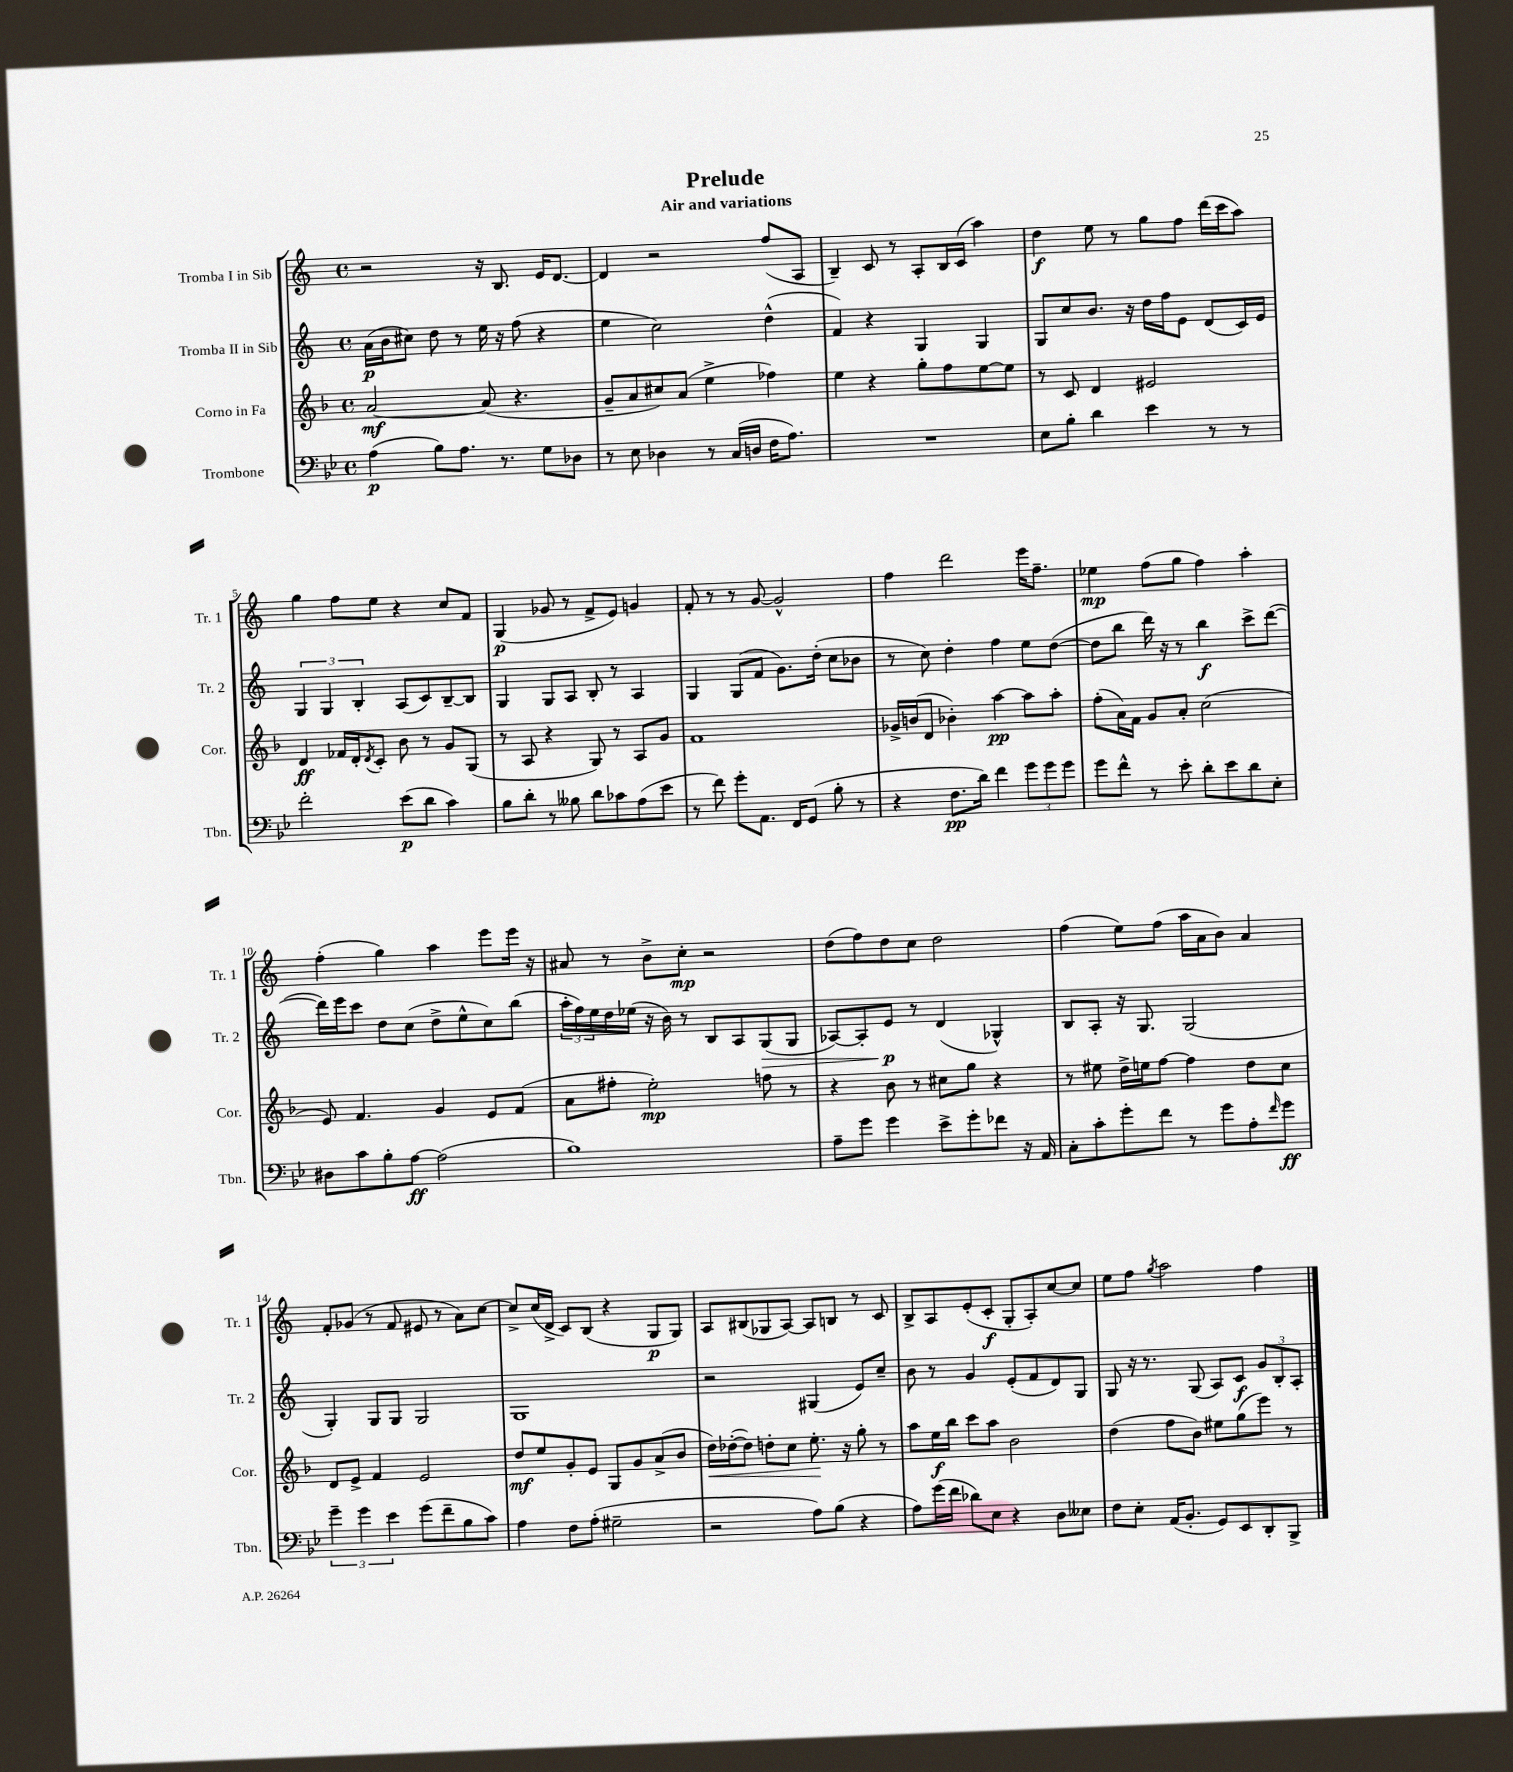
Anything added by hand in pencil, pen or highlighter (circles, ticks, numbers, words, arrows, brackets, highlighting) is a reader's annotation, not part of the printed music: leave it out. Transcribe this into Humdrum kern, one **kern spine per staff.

**kern	**dynam	**kern	**dynam	**kern	**dynam	**kern	**dynam
*part4	*part4	*part3	*part3	*part2	*part2	*part1	*part1
*staff4	*staff4	*staff3	*staff3	*staff2	*staff2	*staff1	*staff1
*I"Trombone	*	*I"Corno in Fa	*	*I"Tromba II in Sib	*	*I"Tromba I in Sib	*
*I'Tbn.	*	*I'Cor.	*	*I'Tr. 2	*	*I'Tr. 1	*
*clefF4	*	*clefG2	*	*clefG2	*	*clefG2	*
*k[b-e-]	*	*k[b-]	*	*k[]	*	*k[]	*
*M4/4	*	*M4/4	*	*M4/4	*	*M4/4	*
*met(c)	*	*met(c)	*	*met(c)	*	*met(c)	*
=1	=1	=1	=1	=1	=1	=1	=1
(4A\	p	[2a/	mf	(16a\LL	p	2r	.
.	.	.	.	16b\J	.	.	.
.	.	.	.	8cc#X\J)	.	.	.
8B-\L)	.	.	.	8dd\	.	.	.
8.A\J	.	.	.	8r	.	.	.
.	.	(8a/]	.	16ee\	.	16r	.
8.r	.	.	.	16r	.	8.B/	.
.	.	4.r	.	(8ff\	.	.	.
8G\L	.	.	.	4r	.	16e/KL	.
.	.	.	.	.	.	[8.d/J	.
8D-X\J	.	.	.	.	.	.	.
=2	=2	=2	=2	=2	=2	=2	=2
8r	.	8g~/L	.	4ee\	.	4d/]	.
8E-\	.	8a/	.	.	.	.	.
4D-X\	.	8cc#X/)	.	2cc\)	.	2r	.
.	.	(8a/J	.	.	.	.	.
8r	.	4ee^\	.	.	.	.	.
(16C/LL	.	.	.	.	.	.	.
16Dn/JJ	.	.	.	.	.	.	.
16F\KL	.	4ff-X\)	.	(4dd^^\	.	(8ff/L	.
8.A\J)	.	.	.	.	.	.	.
.	.	.	.	.	.	8A/J	.
=3	=3	=3	=3	=3	=3	=3	=3
1r	.	4ee\	.	4f/)	.	4B~/)	.
.	.	4r	.	4r	.	8c/	.
.	.	.	.	.	.	8r	.
.	.	8gg'\L	.	4G/	.	8A'/L	.
.	.	8ff\	.	.	.	16B/L	.
.	.	.	.	.	.	(16c/JJ	.
.	.	[8ee\	.	4G/	.	4aa\)	.
.	.	8ee\J]	.	.	.	.	.
=4	=4	=4	=4	=4	=4	=4	=4
8E-\L	.	8r	.	8G/L	.	4dd\	f
8B-'\J	.	8c/	.	8cc/	.	.	.
4d\	.	4d/	.	8.b/J	.	8ee\	.
.	.	.	.	.	.	8r	.
.	.	.	.	16r	.	.	.
4e-\	.	2e#X/	.	16dd\LL	.	8gg\L	.
.	.	.	.	16ff\J	.	.	.
.	.	.	.	8e\J	.	8ff\J	.
8r	.	.	.	(8d/L	.	(16ddd\LL	.
.	.	.	.	.	.	16ccc\J	.
8r	.	.	.	16c/L)	.	8aa\J)	.
.	.	.	.	16e/JJ	.	.	.
!!LO:LB:g=z
=5	=5	=5	=5	=5	=5	=5	=5
2f'\	.	4d/	ff	6G/	.	4gg\	.
.	.	.	.	6G/	.	.	.
.	.	16f-X/LL	.	.	.	8ff\L	.
.	.	16d'/J	.	.	.	.	.
.	.	.	.	6B'/	.	.	.
.	.	8qd/	.	.	.	.	.
.	.	8c'/J	.	.	.	8ee\J	.
(8e-\L	p	8b-\	.	(8A/L	.	4r	.
8d\J	.	8r	.	8c/)	.	.	.
4c\)	.	8g/L	.	[8B~/	.	8cc/L	.
.	.	(8G/J	.	8B/J]	.	8f/J	.
=6	=6	=6	=6	=6	=6	=6	=6
8B-\L	.	8r	.	4G/	.	(4G/	p
8d'\J	.	8A/	.	.	.	.	.
8r	.	4r	.	8G/L	.	8g-X/	.
8B--X\	.	.	.	8A/J	.	8r	.
8d\L	.	8G/)	.	8B'/	.	8f^/L	.
8c-X\	.	8r	.	8r	.	8e/J)	.
(8A\	.	8A/L	.	4A/	.	4gn/	.
8e-\J	.	8g/J	.	.	.	.	.
=7	=7	=7	=7	=7	=7	=7	=7
8r	.	1f	.	4G/	.	8f'/	.
8f\)	.	.	.	.	.	8r	.
8g'\L	.	.	.	(8G/L	.	8r	.
8.AA\J	.	.	.	8f/J	.	[8g/	.
.	.	.	.	8.g\L)	.	2g^^/]	.
16FF/KL	.	.	.	.	.	.	.
(8GG/J	.	.	.	.	.	.	.
.	.	.	.	(16dd'\Jk	.	.	.
8B-'\	.	.	.	8cc\L	.	.	.
8r	.	.	.	8b-X\J	.	.	.
=8	=8	=8	=8	=8	=8	=8	=8
4r	.	16g-X^/LL	.	8r	.	4ff\	.
.	.	(16bn/J	.	.	.	.	.
.	.	8d/J	.	8cc\)	.	.	.
8.F\L	pp	4b-X'\)	.	4dd'\	.	2ddd\	.
16d\Jk)	.	.	.	.	.	.	.
4f\	.	[4aa\	pp	4ff\	.	.	.
12g\L	.	8aa\L]	.	8ee\L	.	16eee\KL	.
.	.	.	.	.	.	8.ff~\J	.
12g\	.	.	.	.	.	.	.
.	.	8aa'\J	.	([8dd\J	.	.	.
12g\J	.	.	.	.	.	.	.
=9	=9	=9	=9	=9	=9	=9	=9
8g\L	.	(8ff'\L	.	8dd\L]	.	4ee-X\	mp
8f^^\J	.	16a\L)	.	8bb\J	.	.	.
.	.	16f\JJ	.	.	.	.	.
8r	.	8g/L	.	16ddd\)	.	(8ff\L	.
.	.	.	.	16r	.	.	.
8e-'\	.	8a'/J	.	8r	.	8gg\J	.
8d'\L	.	(2cc\	.	4bb\	f	4ff\)	.
8e-\	.	.	.	.	.	.	.
8d\	.	.	.	8ccc^\L	.	4aa'\	.
8E-'\J	.	.	.	([8ddd\J	.	.	.
!!LO:LB:g=z
=10	=10	=10	=10	=10	=10	=10	=10
8D#X\L	.	8e/)	.	16ddd\LL])	.	(4ff'\	.
.	.	.	.	16eee\J	.	.	.
8c\	.	4.f/	.	8ccc\J	.	.	.
8B-'\	.	.	.	8dd\L	.	4gg\)	.
[8A\J	ff	.	.	(8cc\J	.	.	.
(2A\]	.	4g/	.	8dd^\L	.	4aa\	.
.	.	.	.	8ee^^\	.	.	.
.	.	8e/L	.	8cc\)	.	8eee\L	.
.	.	(8f/J	.	(8bb\J	.	16eee\Jk	.
.	.	.	.	.	.	16r	.
=11	=11	=11	=11	=11	=11	=11	=11
1B-)	.	8a\L	.	24aa'\LL	.	8a#X/	.
.	.	.	.	24ff\)	.	.	.
.	.	.	.	24ee\	.	.	.
.	.	8ff#X'\J	.	16dd\	.	8r	.
.	.	.	.	(16ee-X\JJ	.	.	.
.	.	2ee'\)	mp	16r	.	8b^\L	.
.	.	.	.	16b\)	.	.	.
.	.	.	.	8r	.	8cc'\J	mp
.	.	.	.	8B/L	.	2r	.
.	.	.	.	8A/	.	.	.
!	!	!	!	!	!LO:HP:b	!	!
.	.	8ffn\	.	(8G/	>	.	.
.	.	8r	.	8G/J	.	.	.
=12	=12	=12	=12	=12	=12	=12	=12
8A~\L	.	4r	.	[8A-X/L)	.	(8dd\L	.
8g\J	.	.	.	8A-'/]	.	8ff\)	.
4g\	.	8b-\	.	8e/J	p	8dd\	.
.	.	8r	.	8r	]	8cc\J	.
8e-^\L	.	8cc#X\L	.	(4d/	.	2dd\	.
8g'\	.	8gg\J	.	.	.	.	.
8f-X\J	.	4r	.	4G-X^^/)	.	.	.
16r	.	.	.	.	.	.	.
16AA/	.	.	.	.	.	.	.
=13	=13	=13	=13	=13	=13	=13	=13
8C'\L	.	8r	.	8B/L	.	(4ff\	.
8c'\	.	8ee#X\	.	8A'/J	.	.	.
8g'\	.	16dd^\LL	.	16r	.	8ee\L)	.
.	.	16een\J	.	8.G/	.	.	.
8f\J	.	[8ff\J	.	.	.	(8ff\J	.
8r	.	4ff\]	.	(2G/	.	16aa\LL	.
.	.	.	.	.	.	16a\J	.
8g\L	.	.	.	.	.	8b\J)	.
8A'\	.	8dd\L	.	.	.	4a/	.
16qqf/	.	.	.	.	.	.	.
8g\J	ff	8cc\J	.	.	.	.	.
!!LO:LB:g=z
=14	=14	=14	=14	=14	=14	=14	=14
6g~\	.	8d/L	.	4G'/)	.	8f'/L	.
.	.	8e^/J	.	.	.	(8g-X/J	.
6g\	.	.	.	.	.	.	.
.	.	4f/	.	8G/L	.	8r	.
6e-\	.	.	.	.	.	.	.
.	.	.	.	8G/J	.	8f/	.
(8g\L	.	2e/	.	2G/	.	8e#X/	.
8f~\	.	.	.	.	.	8r	.
8B-\	.	.	.	.	.	8a\L)	.
8c\J)	.	.	.	.	.	[8cc\J	.
=15	=15	=15	=15	=15	=15	=15	=15
4A\	.	8dd/L	mf	1G	.	8cc^/L]	.
.	.	8ee/	.	.	.	(16cc/L	.
.	.	.	.	.	.	16d^/JJ	.
8F\L	.	8g'/	.	.	.	8c/L)	.
(8A'\J	.	8e/J	.	.	.	(8B/J	.
2G#X~\	.	8G/L	.	.	.	4r	.
.	.	8g/	.	.	.	.	.
.	.	(8a^/	.	.	.	8G/L	p
.	.	8b-/J	.	.	.	8G/J)	.
=16	=16	=16	=16	=16	=16	=16	=16
!	!	!	!LO:HP:b	!	!	!	!
2r	.	16dd\LL)	<	2r	.	8A/L	.
.	.	([16dd-X'\J	.	.	.	.	.
.	.	8dd-\J])	.	.	.	(8B#X/	.
.	.	8ddn'\L	.	.	.	8G-X/	.
.	.	8cc\J	.	.	.	[8A/J)	.
8A\L)	.	8.ee'\	.	(4G#X/	.	8A/L]	.
(8B-\J	.	.	.	.	.	8Bn/J	.
.	.	16r	[	.	.	.	.
4r	.	8gg'\	.	8e/L)	.	8r	.
.	.	8r	.	8cc~/J	.	8c/	.
=17	=17	=17	=17	=17	=17	=17	=17
8A\L)	.	8aa\L	.	8b\	.	8B^/L	.
(16g\L	.	16ee\L	f	8r	.	8A/	.
16f\JJ	.	16bb-\JJ	.	.	.	.	.
8d-X\L)	.	8ccc\L	.	4g/	.	(8e'/	.
8E-\J	.	8aa\J	.	.	.	8c'/J	f
4r	.	2b-\	.	(8e'/L	.	8G'/L	.
.	.	.	.	8f/	.	8A'/)	.
8D\L	.	.	.	8d/)	.	[8cc/	.
8E--X\J	.	.	.	8G/J	.	8cc/J]	.
=18	=18	=18	=18	=18	=18	=18	=18
8F\L	.	(4dd\	.	8G/	.	8ee\L	.
8E-'\J	.	.	.	16r	.	8ff\J	.
.	.	.	.	8.r	.	.	.
.	.	.	.	.	.	8qgg/	.
(16AA/KL	.	8ff\L	.	.	.	2aa\	.
8.BB-'/J	.	.	.	.	.	.	.
.	.	8b-\J)	.	(8G/	.	.	.
8GG/L)	.	8ee#X\L	.	8A/L)	.	.	.
8EE-/	.	(8gg\	.	8c/J	f	.	.
8DD'/	.	8eee\J)	.	12g/L	.	4ff\	.
.	.	.	.	12B'/	.	.	.
8BBB-^/J	.	8r	.	.	.	.	.
.	.	.	.	12A'/J	.	.	.
==	==	==	==	==	==	==	==
*-	*-	*-	*-	*-	*-	*-	*-
